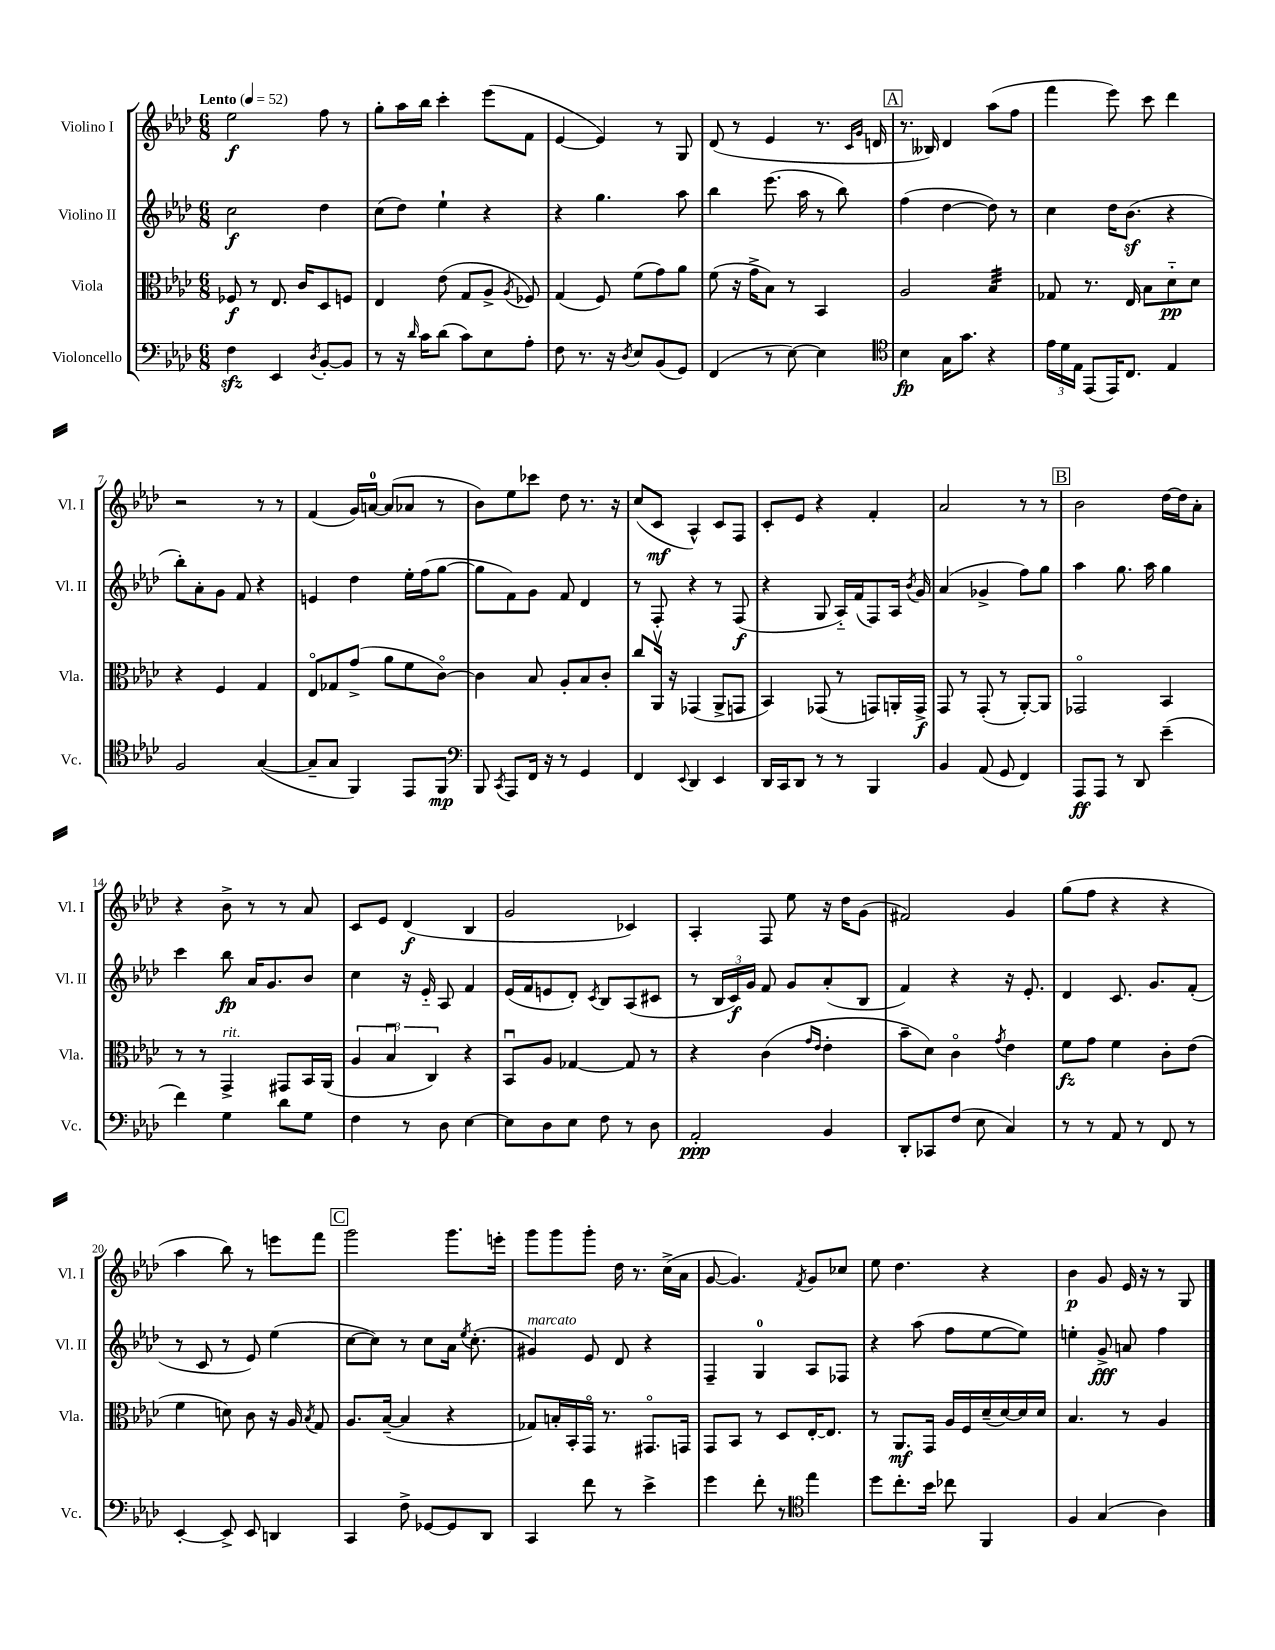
<<
\new StaffGroup <<
\new Staff = "s0" \with { instrumentName = "Violino I" shortInstrumentName = "Vl. I" } {
    \clef treble \key aes \major \numericTimeSignature \time 6/8 \tempo "Lento" 4 = 52
    \autoBeamOff ees''2\f f''8 r8 |
    g''8[-. aes''16 bes''16] c'''4-. ees'''8[( f'8] |
    ees'4~ ees'4) r8 g8 |
    des'8( r8 ees'4 r8. \grace { c'16[ g'16] } d'16 |
    \mark \markup { \box "A" } r8. beses16) des'4 aes''8[( f''8] |
    f'''4 ees'''8) c'''8 des'''4 |
    r2 r8 r8 |
    f'4( g'16[) a'16]-0~ a'8[( aes'8] r8 |
    bes'8[) ees''8 ces'''8] des''8 r8. r16 |
    c''8[( c'8]\mf aes4-^) c'8[ f8] |
    c'8[-. ees'8] r4 f'4-. |
    aes'2 r8 r8 |
    \mark \markup { \box "B" } bes'2 des''16[~ des''16 aes'8]-. |
    r4 bes'8-> r8 r8 aes'8 |
    c'8[ ees'8] des'4\f( bes4 |
    g'2 ces'4) |
    aes4-. f8 ees''8 r16 des''16[ g'8]( |
    fis'2) g'4 |
    g''8[( f''8] r4 r4 |
    aes''4 bes''8) r8 e'''8[ f'''8] |
    \mark \markup { \box "C" } g'''2 g'''8.[ e'''16]-. |
    g'''8[ g'''8 g'''8]-. des''16 r8. c''16[->( aes'16] |
    g'8~ g'4.) \acciaccatura { f'8 } g'8[ ces''8] |
    ees''8 des''4. r4 |
    bes'4\p g'8 ees'16 r16 r8 g8 \bar "|." |
}
\new Staff = "s1" \with { instrumentName = "Violino II" shortInstrumentName = "Vl. II" } {
    \clef treble \key aes \major \numericTimeSignature \time 6/8
    \autoBeamOff c''2\f des''4 |
    c''8[( des''8]) ees''4-! r4 |
    r4 g''4. aes''8 |
    bes''4 ees'''8.( aes''16 r8 bes''8) |
    \mark \markup { \box "A" } f''4( des''4~ des''8) r8 |
    c''4 des''16[ bes'8.]\sf( r4 |
    bes''8[-.) aes'8-. g'8] f'8 r4 |
    e'4 des''4 ees''16[-. f''16( g''8]~ |
    g''8[ f'8) g'8] f'8 des'4 |
    r8 f8-. r4 r8 f8\f( |
    r4 g8 aes16[-_) f'16( f8) aes16] \acciaccatura { bes'8 } g'16 |
    aes'4( ges'4-> f''8[) g''8] |
    \mark \markup { \box "B" } aes''4 g''8. aes''16 g''4 |
    c'''4 bes''8\fp aes'16[ g'8. bes'8] |
    c''4 r16 ees'16-_ aes8 f'4 |
    ees'16[( f'16 e'8 des'8]-.) \acciaccatura { c'8 } bes8[ aes8( cis'8] |
    r8 \tuplet 3/2 { bes16[ c'16\f) g'16] } f'8 g'8[ aes'8-.( bes8] |
    f'4) r4 r16 ees'8.-. |
    des'4 c'8. g'8.[ f'8]-.( |
    r8 c'8 r8 ees'8) ees''4( |
    \mark \markup { \box "C" } c''8[~ c''8]) r8 c''8[ aes'16] \acciaccatura { ees''8 } c''8.-.( |
    gis'4^\markup { \italic "marcato" }) ees'8 des'8 r4 |
    f4-- g4-0 aes8[ fes8] |
    r4 aes''8( f''8[ ees''8~ ees''8]) |
    e''4-. g'8->\fff a'8 f''4 \bar "|." |
}
\new Staff = "s2" \with { instrumentName = "Viola" shortInstrumentName = "Vla." } {
    \clef alto \key aes \major \numericTimeSignature \time 6/8
    \autoBeamOff fes8\f r8 ees8. c'16[ des8 f8] |
    ees4 ees'8( g8[ aes8]-> \acciaccatura { aes8 } fes8) |
    g4( f8) f'8[( g'8) aes'8] |
    f'8( r16 g'16[-> bes8]) r8 bes,4 |
    \mark \markup { \box "A" } aes2 bes4:32 |
    ges8 r8. ees16 bes8[ des'8-_\pp des'8] |
    r4 f4 g4 |
    ees8[\flageolet ges8 g'8]->( aes'8[ f'8 c'8]~\flageolet) |
    c'4 bes8 aes8[-. bes8 c'8]-. |
    c''8[ aes,16]\upbow r16 ges,4( aes,8[-> g,8] |
    bes,4) ges,8( r8 g,8[) a,16-. g,16]->\f |
    g,8 r8 g,8-.( r8 aes,8[~-.) aes,8] |
    \mark \markup { \box "B" } ges,2\flageolet bes,4 |
    r8 r8 g,4->^\markup { \italic "rit." } gis,8[ bes,16 aes,16]( |
    \tuplet 3/2 { aes4 bes4\downbow c4) } r4 |
    bes,8[\downbow aes8] ges4~ ges8 r8 |
    r4 c'4( \grace { g'16[ ees'16] } ees'4-. |
    bes'8[-- des'8]) c'4\flageolet \acciaccatura { g'8 } ees'4 |
    f'8[\fz g'8] f'4 c'8[-. ees'8]( |
    f'4 d'8) c'8 r16 aes16 \acciaccatura { bes8 } g8 |
    \mark \markup { \box "C" } aes8.[ bes16]~--( bes4 r4 |
    ges8[) b16-. bes,16-. g,16]\flageolet r8. gis,8.[\flageolet g,16] |
    g,8[ bes,8] r8 des8[ ees16~-. ees8.] |
    r8 aes,8.[\mf g,16] aes16[ f16 des'16--( des'16~) des'16 des'16] |
    bes4. r8 aes4 \bar "|." |
}
\new Staff = "s3" \with { instrumentName = "Violoncello" shortInstrumentName = "Vc." } {
    \clef bass \key aes \major \numericTimeSignature \time 6/8
    \autoBeamOff f4\sfz ees,4 \acciaccatura { des8 } bes,8[~-. bes,8] |
    r8 r16 \grace { des'16 } c'16[ des'8]( c'8[) ees8 aes8]-. |
    f8 r8. r16 \acciaccatura { des8 } ees8[ bes,8( g,8]) |
    f,4( r8 ees8~) ees4 |
    \mark \markup { \box "A" } \clef tenor bes4\fp g16[ g'8.] r4 |
    \tuplet 3/2 { ees'16[ des'16 ees16] } ees,8[( ees,16) c8.] ees4 |
    f2 g4~( |
    g8[-- g8] f,4) ees,8[ f,8]\mp |
    \clef bass bes,,8 \acciaccatura { c,8 } aes,,8[ f,16] r16 r8 g,4 |
    f,4 \appoggiatura { ees,8 } des,4 ees,4 |
    des,16[ c,16 des,8] r8 r8 bes,,4 |
    bes,4 aes,8( g,8 f,4) |
    \mark \markup { \box "B" } aes,,8[\ff aes,,8] r8 des,8 ees'4--( |
    f'4) g4 des'8[ g8] |
    f4 r8 des8 ees4~ |
    ees8[ des8 ees8] f8 r8 des8 |
    aes,2-.\ppp bes,4 |
    des,8[-. ces,8 f8]( ees8 c4) |
    r8 r8 aes,8 r8 f,8 r8 |
    ees,4~-. ees,8-> ees,8 d,4 |
    \mark \markup { \box "C" } c,4 f8-> ges,8[~ ges,8 des,8] |
    c,4 f'8 r8 ees'4-> |
    g'4 f'8-. r8 \clef tenor ees''4 |
    des''8[ c''8.-. bes'16] ces''8 f,4 |
    f4 g4( aes4) \bar "|." |
}
>>
>>
